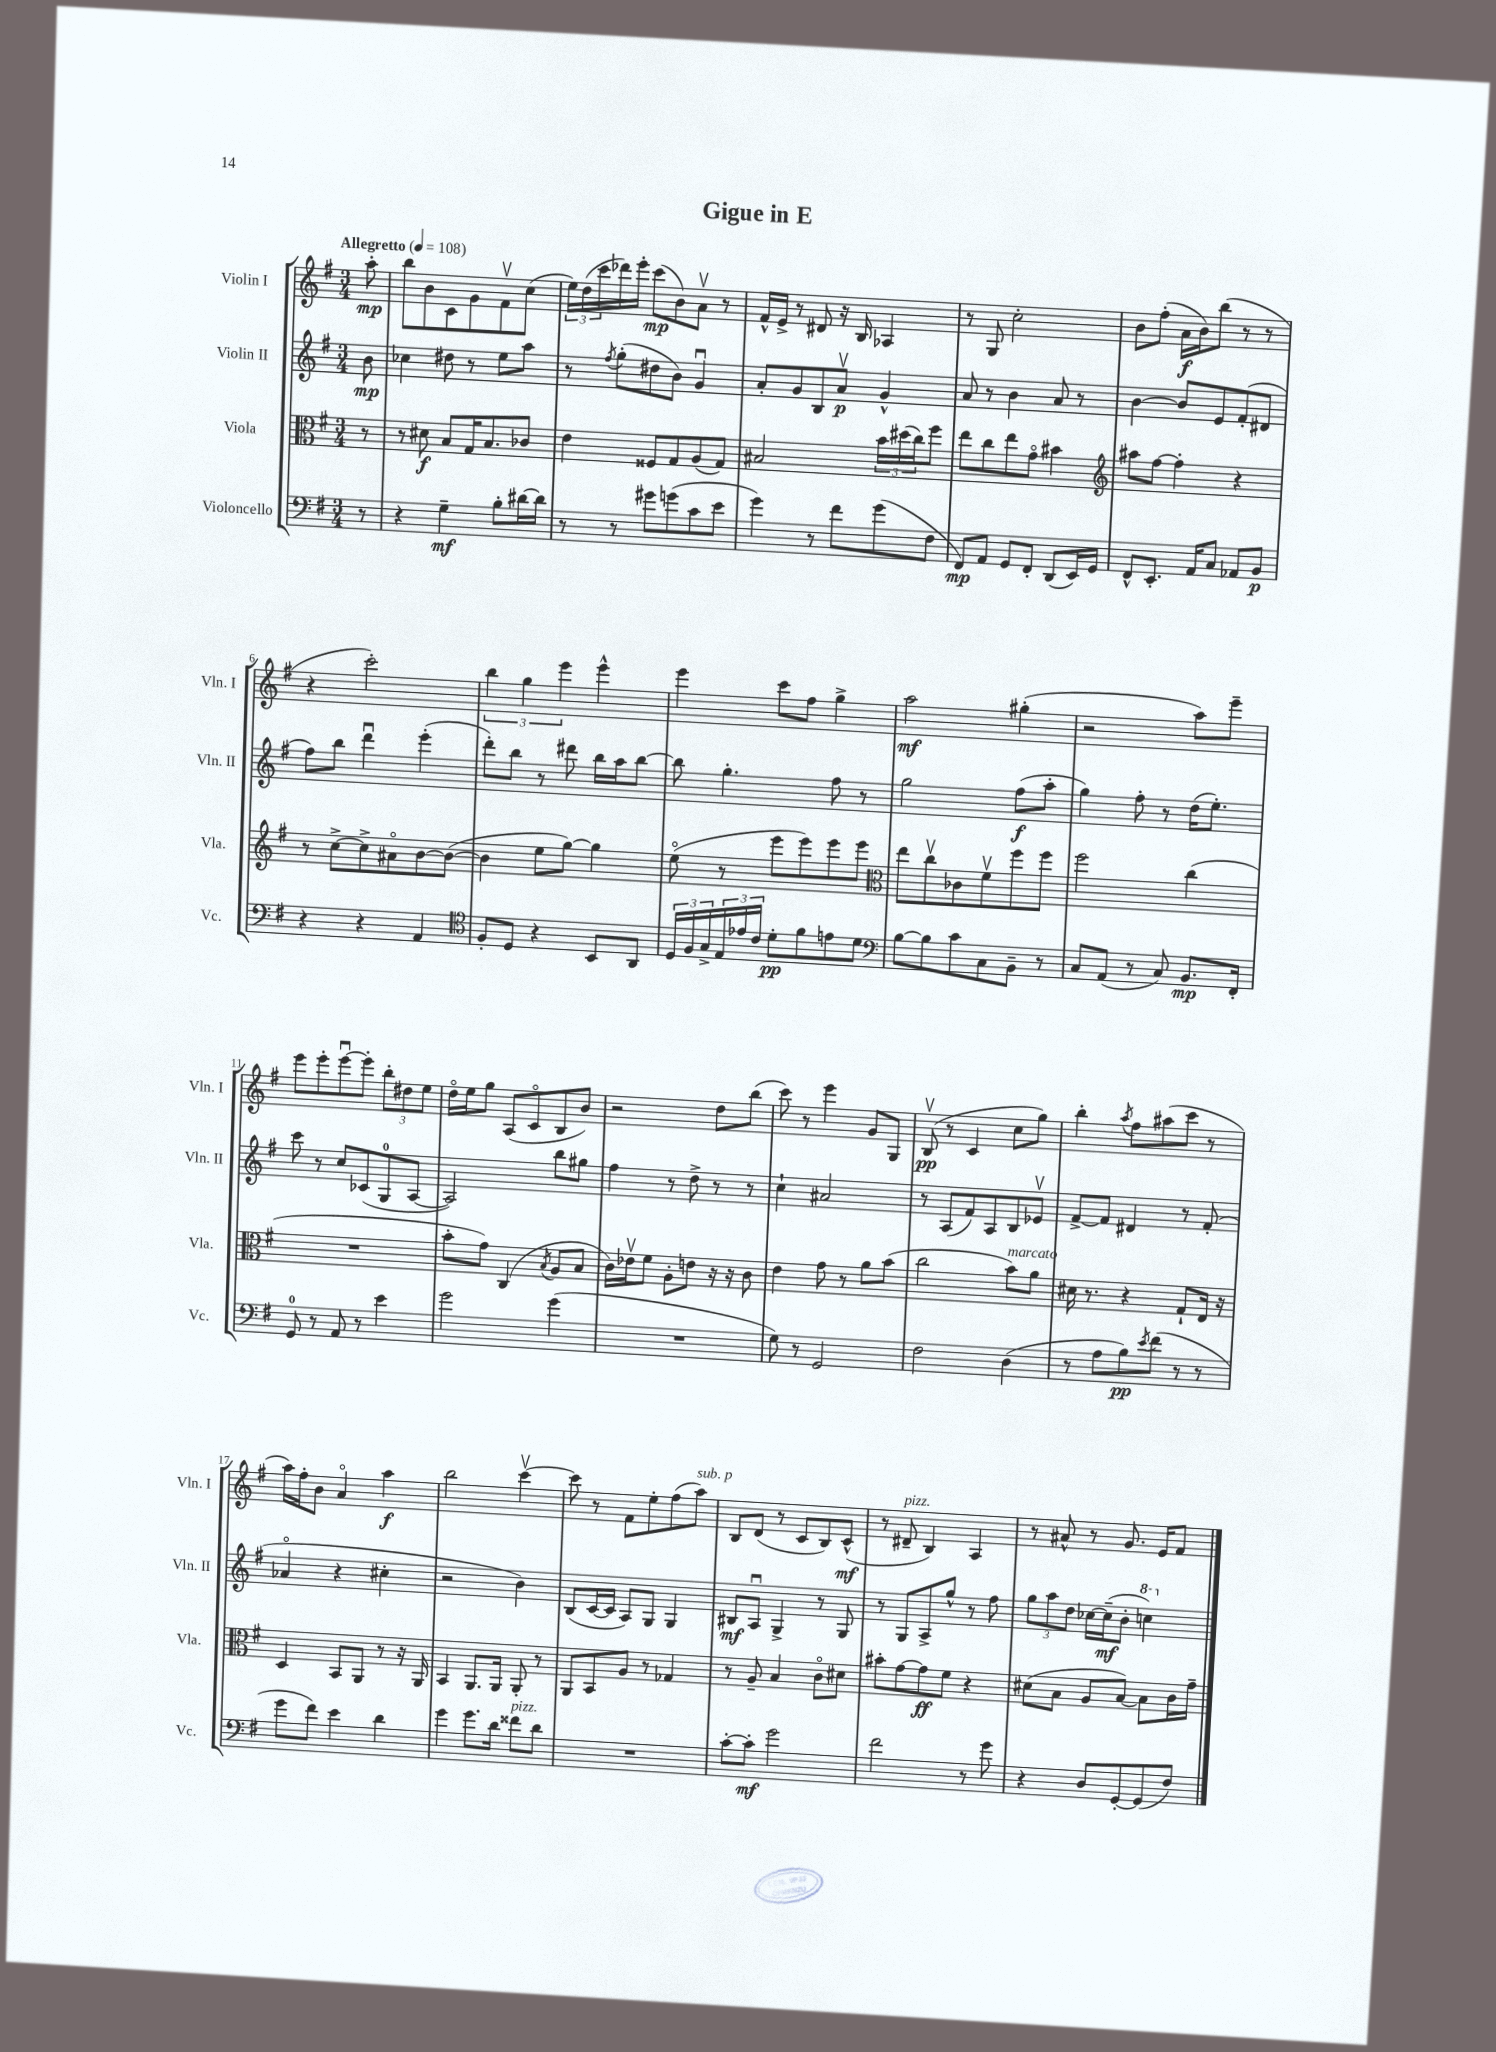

**kern	**kern	**kern	**kern
*staff4	*staff3	*staff2	*staff1
*clefF4	*clefC3	*clefG2	*clefG2
*k[f#]	*k[f#]	*k[f#]	*k[f#]
*M3/4	*M3/4	*M3/4	*M3/4
*MM108	*MM108	*MM108	*MM108
8r	8r	8b\	8aa'\
=	=	=	=
4r	8r	4cc-\	8bb\L
.	8d#\	.	8b\
4G~\	8B/L	8dd#\	8c\
.	16G/K	8r	8g\
.	8.B/	.	.
8B'\L	.	8ee\L	8f#v\
[16d#\L	8c-/J	8aa\J	(8cc\J
16d#\]JJ	.	.	.
=	=	=	=
8r	4e\	8r	24ee\LL)
.	.	.	(24dd\
.	.	.	24ccc\
.	.	8qff#/	.
8r	.	(8gg'\L	16ddd-\)
.	.	.	16eee'\JJ
8g#\L	8F##/L	8dd#\	(8ccc\L
(8g\	8G/	8b\J)	8b\)
8c\	(8A/	4gu/	8av\J
8e\J	8G/J)	.	8r
=	=	=	=
4g\)	2B#/	8a'/L	16f#^^/LL
.	.	.	16e^/JJ
.	.	8g/	8r
8r	.	8B/	8d#/
8f#\L	.	8av/J	16r
.	.	.	16B/
(8g\	24b\LL	4g^^/	4A-/
.	(24dd#\	.	.
.	24cc\J)	.	.
8F#\J	8ff#\J	.	.
=	=	=	=
8FF#/L)	8ee\L	8a/	8r
8AA/J	8cc\	8r	8G/
8GG/L	8ee\	4b\	2cc'\
8FF#'/J	8go\J	.	.
(8DD/L	4b#\	8a/	.
16EE/L)	.	8r	.
16GG/JJ	.	.	.
=	=	=	=
*	*clefG2	*	*
8FF#^^/L	8aa#\L	[4b\	8b\L
8.EE'/J	[8ff#\J	.	(8ff#'\J
.	4ff#'\]	8b/]L	16a\LL
16AA/LK	.	.	16b\J)
8C/J	.	8e/	(8bb\J
8AA-/L	4r	(8f#'/	8r
8BB/J	.	8d#/J	8r
=	=	=	=
4r	8r	8ff#\L)	4r
.	[8cc^\L	8bb\J	.
4r	8cc^\]	4dddu\	2ccc'\)
.	8a#o\	.	.
4AA/	[8b\	(4eee'\	.
.	(8b\_J	.	.
=	=	=	=
*clefC4	*	*	*
8F#'/L	4b\]	8ddd'\L)	6bb\
8D/J	.	8bb\J	.
.	.	.	6gg\
4r	8ee\L	8r	.
.	.	.	6eee\
.	[8gg\J)	8ddd#\	.
8BB/L	4gg\]	16bb\LL	4eee^^\
.	.	16aa\J	.
8AA/J	.	[8bb\J	.
=	=	=	=
24D/LL	(8eeo\	8bb\]	4eee\
24F#/	.	.	.
24G^/	.	.	.
24E/	8r	4.gg'\	.
24e-/	.	.	.
24c/JJ	.	.	.
8d'\L	8eee\L	.	8ccc\L
8f#\	8eee\)	.	8ff#\J
8e\	8eee\	8ff#\	4gg^\
8d\J	8eee\J	8r	.
=	=	=	=
*clefF4	*clefC3	*	*
[8B\L	8ee\L	2gg\	2aa\
8B\]	8ccv\	.	.
8c\	8c-\	.	.
8C\	8f#v\	.	.
8BB~\J	8ff#\	(8ff#\L	(4gg#'\
8r	8ff#\J	8aa'\J	.
=	=	=	=
8C/L	2ff#\	4gg\)	2r
(8AA/J	.	.	.
8r	.	8ff#'\	.
8C/)	.	8r	.
8.BB/L	(4cc\	(16dd\LK	8aa\L)
.	.	8.ee'\J)	.
.	.	.	8eee~\J
16FF#'/Jk	.	.	.
=	=	=	=
8GG/	2.r	8ccc\	8eee\L
8r	.	8r	8eee'\
8AA/	.	8cc/L	[8eeeu\
8r	.	(8c-/	8eee'\]J
4e\	.	8G/	12bb'\L
.	.	.	12dd#\
.	.	[8A/J	.
.	.	.	12ee\J
=	=	=	=
2g\	8b'\L	2A/])	16ddo\LL
.	.	.	16ee\J
.	8g\J)	.	8gg\J
.	(4C/	.	(8A/L
.	.	.	8co/
.	8qB/	.	.
(4g\	8A/L	8bb\L	8B/
.	8B/J	8gg#\J	8b/J)
=	=	=	=
2.r	16c\LL)	4ff#\	2r
.	16e-v\J	.	.
.	8f#\J	.	.
.	8A'\L	8r	.
.	8e\J	8dd^\	.
.	16r	8r	8dd\L
.	16r	.	.
.	8c\	8r	(8bb\J
=	=	=	=
8G\)	4e\	4cc`\	8ccc\)
8r	.	.	8r
2GG/	8g\	2a#/	4eee\
.	8r	.	.
.	8a\L	.	8g/L
.	(8b\J	.	8G/J
=	=	=	=
2F#\	2cc\	8r	(8Bv/
.	.	(8A/L	8r
.	.	8f#/)	4c/
.	.	8A/	.
(4D\	8b\L)	8B/	8cc\L
.	8a\J	8e-v/J	8gg\J)
=	=	=	=
8r	16d#\	[8f#^/L	4bb'\
.	8.r	.	.
8A\L	.	8f#/]J	.
.	.	.	8qaa/
8B\)	4r	4d#/	8ff#\L
8qe/	.	.	.
(8f#\J	.	.	(8aa#\
8r	8G`/L	8r	8ccc\J
8r	16E/Jk	(8f#'/	8r
.	16r	.	.
=	=	=	=
8g\L	4D/	4a-o/	16aa\LL)
.	.	.	16ff#'\J
8f#\J)	.	.	8b\J
4e\	8BB/L	4r	4ao/
.	8AA/J	.	.
4d\	8r	4cc#'\	4aa\
.	16r	.	.
.	16AA/	.	.
=	=	=	=
4g\	4BB/	2r	2bb\
8.g\L	8.AA/L	.	.
16d\Jk	16AA/Jk	.	.
8f##\L	8AA'/	4b\)	[4cccv\
8d\J	8r	.	.
=	=	=	=
2.r	8AA/L	(8B/L	8ccc\]
.	8BB/	[16c/L	8r
.	.	16c/]JJ	.
.	8A/J	8A/L)	8f#\L
.	8r	8G/J	8ee'\
.	4G-/	4G/	(8ff#\
.	.	.	8aa\J)
=	=	=	=
[8c'\L	8r	8B#/L	8B/L
8c'\]J	8A~/	8Au/J	(8d/J
2g\	4B/	4G^/	8r
.	.	.	8c/L
.	8co\L	8r	8B/)
.	8d#\J	8G/	(8c^^/J
=	=	=	=
2f#\	8b#'\L	8r	8r
.	[8g\	8G/L	8d#~/
.	8g\]	8A^/	4B/)
.	8f#\J	8gg^^/J	.
8r	4r	8r	4A/
8g\	.	8ff#\	.
=	=	=	=
4r	(8d#\L	12gg\L	8r
.	.	12aa\	.
.	8B\J	.	8a#^^/
.	.	12dd\J	.
8D/L	8A/L	[16cc-\LL	8r
.	.	(16cc-~\]J	.
[8GG'/	[8B/J)	8b'\J	8.g/
(8GG/]	8B\]L	4ccc\)	.
.	.	.	16e/LK
8F#/J)	16c\L	.	8f#/J
.	16g~\JJ	.	.
==	==	==	==
*-	*-	*-	*-
